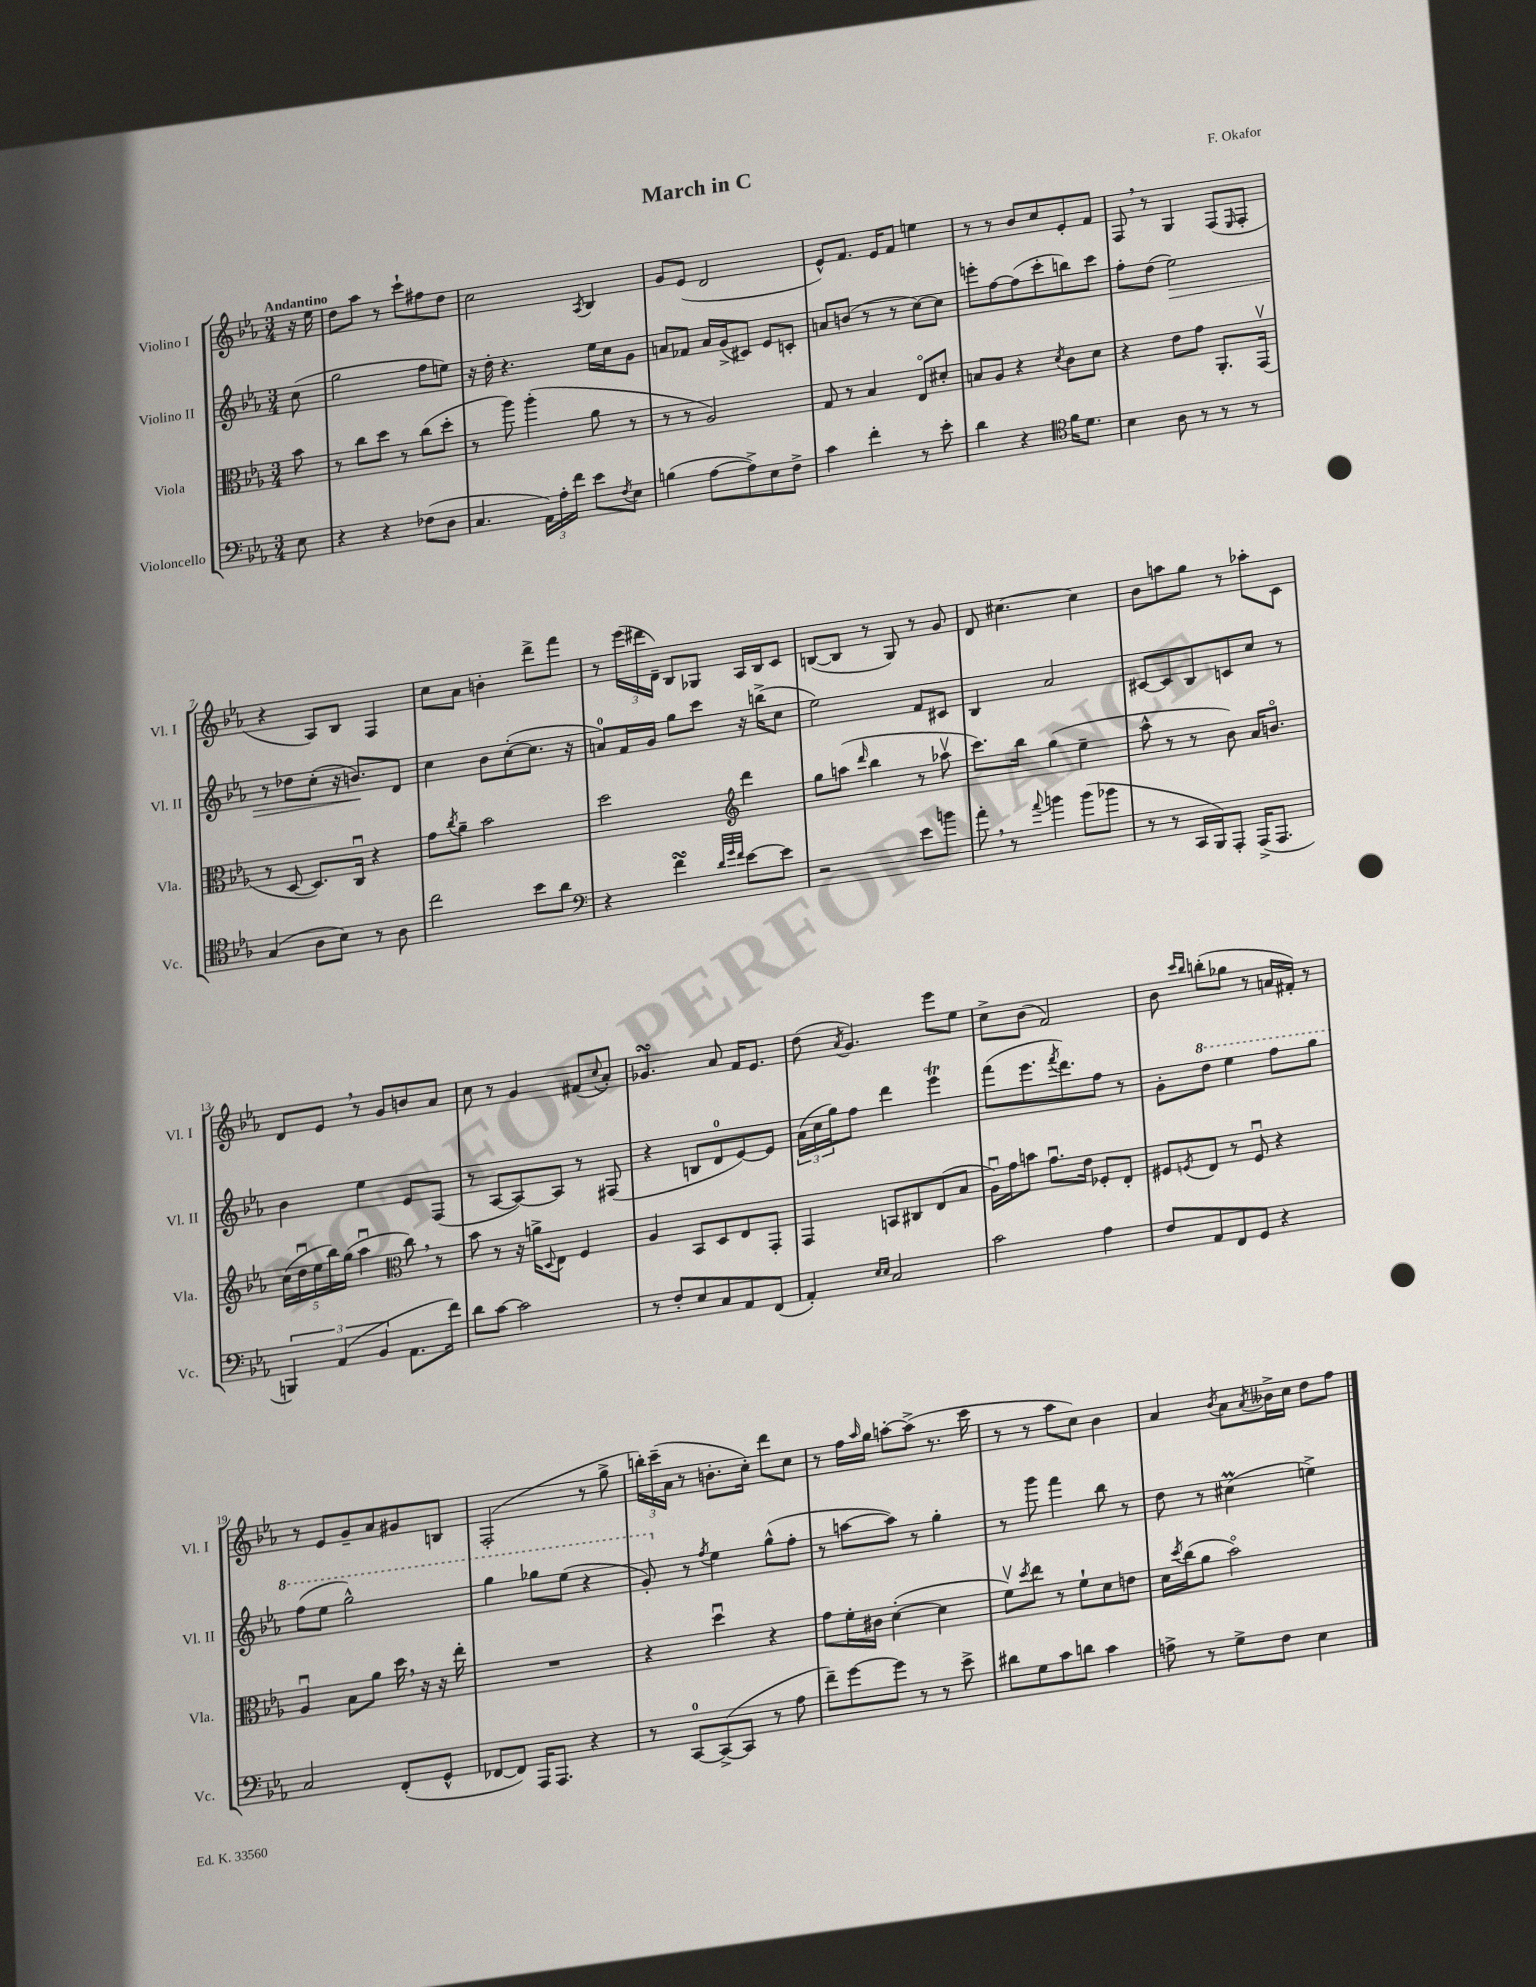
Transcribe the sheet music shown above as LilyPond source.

\header { title = "March in C" composer = "F. Okafor" }
<<
\new StaffGroup <<
\new Staff = "s0" \with { instrumentName = "Violino I" shortInstrumentName = "Vl. I" } {
    \clef treble \key ees \major \numericTimeSignature \time 3/4 \partial 8 \tempo "Andantino"
    r16 ees''16 |
    d''8 aes''8 r8 c'''8-! fis''8 d''8 |
    c''2 \acciaccatura { aes8 } bes4 |
    g'8 ees'8( d'2 |
    ees'8-^) f'8. ees'16 f'8 e''4 |
    r8 r8 bes'8 c''8 ees'8-. f'8 |
    f8 \breathe r8 g4 f8( \grace { ees16 } f8-. |
    r4 aes8) bes8 f4 |
    c''8 aes'8 b'4-. d'''8-> f'''8 |
    r8 \tuplet 3/2 { ees'''16( dis'''16 d'16--) } bes8 ges8 aes16 bes16 c'8 |
    b8~( b8 r8 g8) r8 g'8 |
    d'8 cis''4.~ cis''4 |
    bes'8 a''8 g''8 r8 aes''8-. c'8 |
    d'8 ees'8 \breathe r8 g'8 b'8 aes'8 |
    c''8 r8 g'4 fis'8( \appoggiatura { c''8 } aes'8-.) |
    ges'4.\turn aes'8 f'16 ees'8. |
    d''8( \acciaccatura { aes'8 } g'4.) ees'''8 ees''8 |
    c''8-> bes'8( f'2) |
    bes'8 \grace { c'''16 bes''16 } b''8-.( ges''8 r8 a'16 fis'16-.) r8 |
    r8 ees'8 g'8-- aes'8 gis'8 b8 |
    f2-.( r8 g''8-> |
    \tuplet 3/2 { b''16-.) c'''16--( aes'16 } r8 b'8.-. c''16-.) d'''8 c''8 |
    r8 f''16 \grace { aes''16 } g''16 a''8~-. a''8->( r8. c'''16 |
    r8 r8 aes''8 c''8) bes'4 |
    aes'4 \acciaccatura { bes'8 } aes'8 \acciaccatura { aes'8 } beses'16-> c''16 d''8 f''8 \bar "|." |
}
\new Staff = "s1" \with { instrumentName = "Violino II" shortInstrumentName = "Vl. II" } {
    \clef treble \key ees \major \numericTimeSignature \time 3/4 \partial 8
    c''8( |
    g''2 f''8 e''8) |
    r16 d''16-. r4. ees''16 c''16 g'8 |
    a'8 fes'8 a'16 g'16->( cis'8) ees'8 c'8-. |
    a'8 b'8( r8 r8 c''8~) c''8 |
    e'''8-. f''8~ f''8( c'''8-. b''8) c'''8 |
    f''8-. d''8( ees''2\>) |
    r8 des''8 c''8-.( r16 b'8.\!) d'8 |
    c''4 bes'8 c''8~-.( c''8. r16 |
    a'8-0) f'16 g'16 g''8 c'''8 r16 b''16->( c''8 |
    ees''2) f'8 cis'8 |
    bes4 aes'2 |
    cis'8~ cis'8 bes8 c'8 c''8 r8 |
    bes'4 ees''4 ees'8 f8( |
    r8 aes8~ aes8~) aes8 r8 fis8( |
    r4 b8 d'8-0 ees'8~) ees'8 |
    \tuplet 3/2 { aes'16( c''16 g''16) } f''8 d'''4 ees'''4\trill |
    f'''8( ees'''8. \acciaccatura { f'''8 } d'''8.) f''8 r8 |
    g'8-. \ottava #1 d'''8 ees'''4 f'''8 g'''8 |
    f'''8( ees'''8 g'''2-^) |
    g'''4 ges'''8 ees'''8( r4 |
    g''8-.) \ottava #0 r8 \acciaccatura { f''8 } ees''4 g''8-^( f''8-. |
    r8 a''8~ a''8) r8 g''4-. |
    r8 g'''8 f'''4 bes''8 r8 |
    d''8 r8 cis''4\prall( e''4->) \bar "|." |
}
\new Staff = "s2" \with { instrumentName = "Viola" shortInstrumentName = "Vla." } {
    \clef alto \key ees \major \numericTimeSignature \time 3/4 \partial 8
    bes'8 |
    r8 c''8 d''8 r8 c''8( d''8-. |
    r8 aes''8) aes''4-.( aes'8 r8 |
    r8 r8 aes2) |
    g8 r8 bes4 ees8\flageolet dis'8-. |
    b8 aes8 r4 \acciaccatura { d'8 } c'8 d'8 |
    r4 ees'8 g'8 aes,8.-. g,16\upbow( |
    r8 d8~ d8.) c16\downbow r4 |
    g'8 \acciaccatura { c''8 } aes'8-- bes'2 |
    d''2 \clef treble d'''4 |
    g''8 a''8( \grace { d'''16 } bes''4 r8 aes''8\upbow |
    c'''8.) bes''16 g''4( ees''4-- |
    aes''8-^ r8 r8 bes'8) aes'16 b'8.\flageolet |
    \tuplet 5/4 { c''16( d''16\downbow ees''16 bes''16) g''16( } aes''4\downbow \clef alto c''8) \breathe r8 |
    bes'8 r8 r16 a'16-> \appoggiatura { d8 } ees8 f4 |
    aes4 bes,8 d8 ees8 g,8-. |
    g,4 b,8 cis8 ees8( bes8 |
    aes16\downbow) g'16 b'8 g'8.\downbow ees'16 fes8-. ees8-. |
    fis8 \acciaccatura { f8 } ees8 r8 f8\downbow r4 |
    aes4\downbow bes8 aes'8 d''16 \breathe r16 r16 ees''16-. |
    R2. |
    r4 d''4\downbow r4 |
    g'8 f'16-. cis'16 d'4~-.( d'4 |
    f'8\upbow) \acciaccatura { d''8 } ees''8 r8 f'8-! d'8 e'8 |
    d'16 \acciaccatura { d''8 } c''16( aes'8 bes'2\flageolet) \bar "|." |
}
\new Staff = "s3" \with { instrumentName = "Violoncello" shortInstrumentName = "Vc." } {
    \clef bass \key ees \major \numericTimeSignature \time 3/4 \partial 8
    ees8 |
    r4 r4 fes8( d8 |
    c4. \tuplet 3/2 { aes,16) aes16-. f'16 } ees'8 \acciaccatura { f8 } ees8 |
    b4( aes8~ aes8->) ees8 f8-> |
    c'4 f'4-. r8 ees'8-. |
    d'4 r4 \clef tenor f'16 d'8. |
    bes4 aes8 r8 r8 r8 |
    g4( aes8 bes8) r8 aes8 |
    c''2 bes'8 aes'8 |
    \clef bass r4 f'4\turn \grace { d'32 g'32 f'32 } ees'8~ ees'8 |
    r2 ees'8 b'8 |
    aes'8-. \breathe r8 \appoggiatura { aes'8 } b'4 b'8( bes'8 |
    r8 r8 c,16 bes,,16) aes,,8-. aes,,16->( aes,,8. |
    \tuplet 3/2 { b,,4) aes,4( bes,4 } aes,8. f'16) |
    d'8 c'8~ c'2 |
    r8 f8-. ees8 c8 aes,8 f,8( |
    aes,4-.) \grace { ees16 ees16 } c2 |
    c'2 aes4 |
    f8 aes,8 f,8 g,8 r4 |
    c2 f,8-.( g,8-^ |
    fes,8~ fes,8) aes,,16 aes,,8. r4 |
    r8 c,8-0~ c,8~->( c,8 r8 aes8 |
    f'8--) g'8~ g'8 r8 r8 ees'8-> |
    dis'8 g8 c'8 d'8 c'4 |
    a8-> r8 g8-> f8 ees4 \bar "|." |
}
>>
>>
